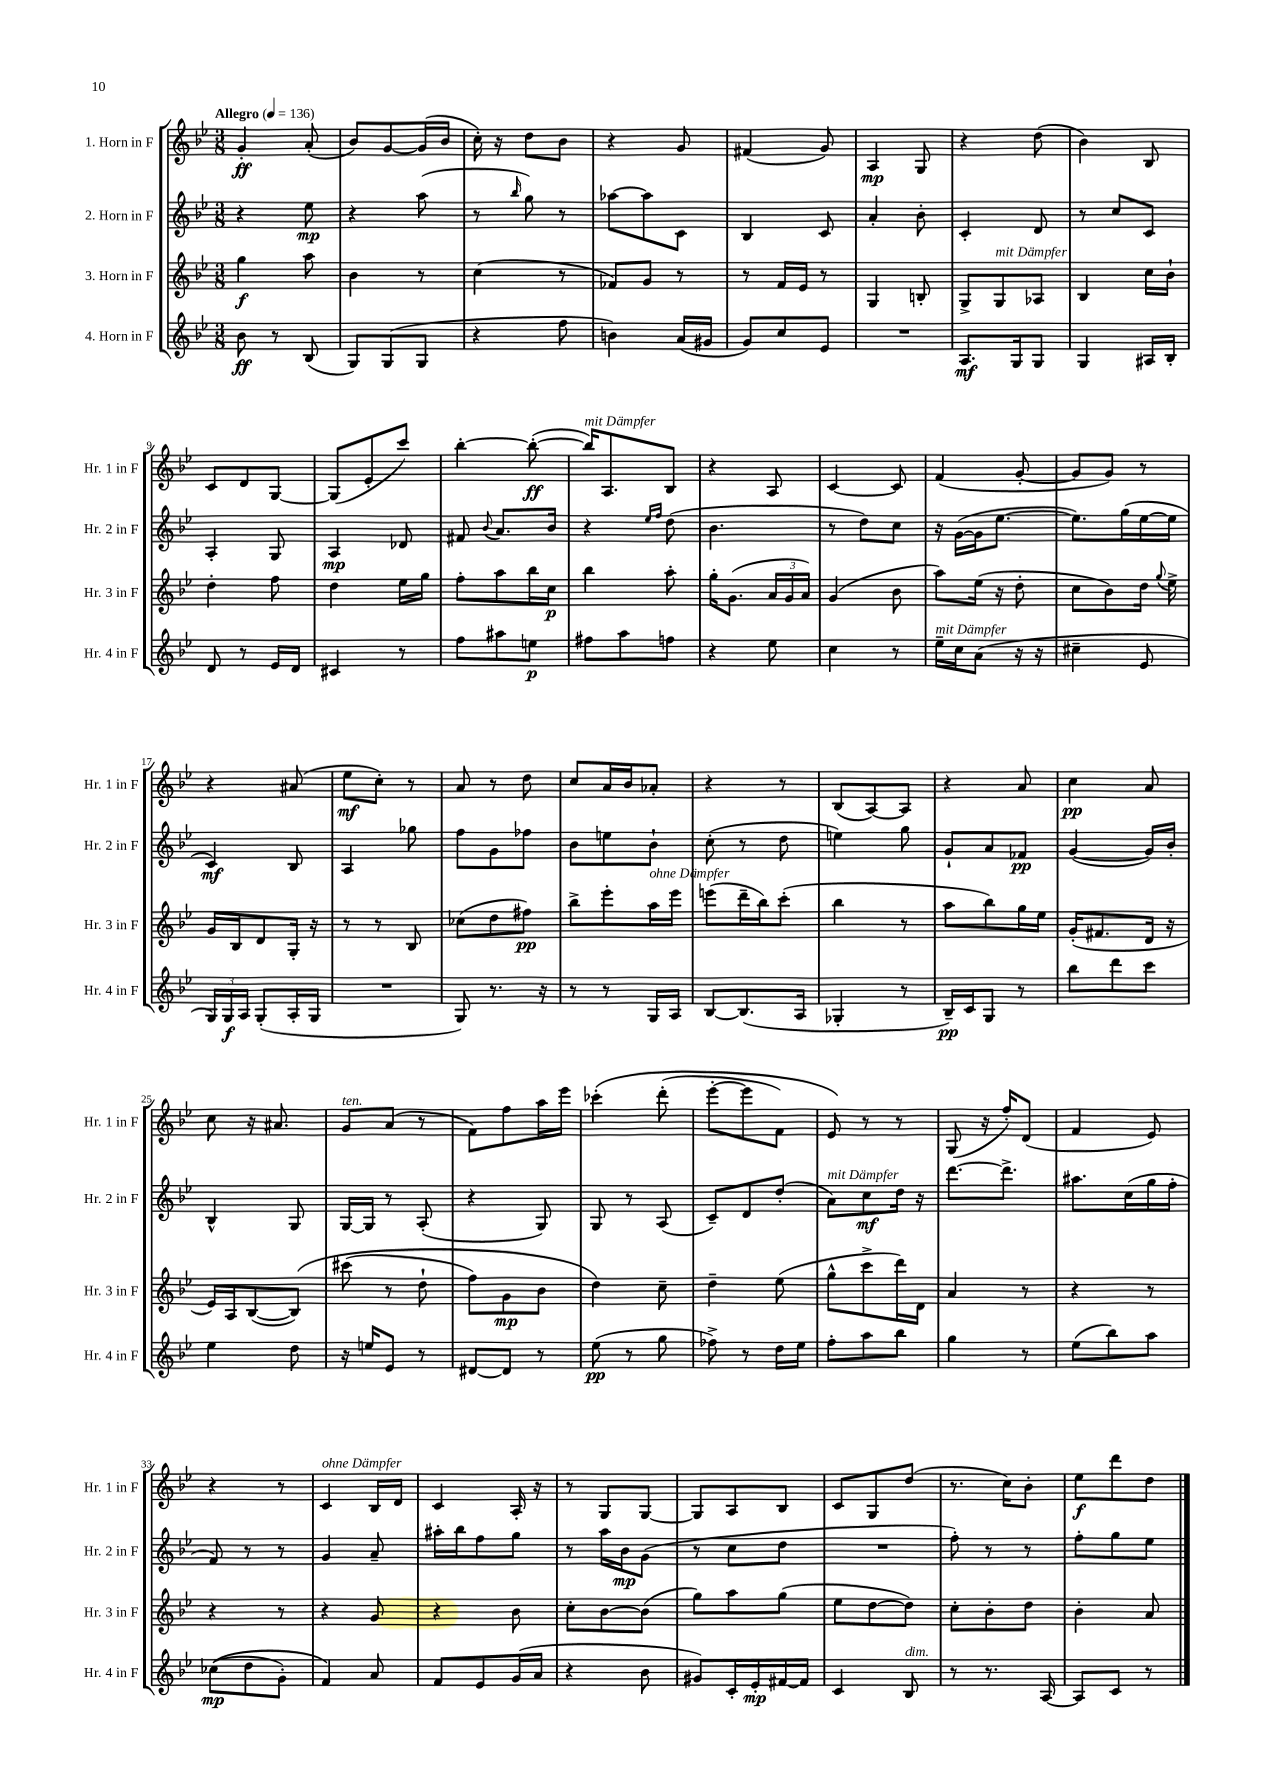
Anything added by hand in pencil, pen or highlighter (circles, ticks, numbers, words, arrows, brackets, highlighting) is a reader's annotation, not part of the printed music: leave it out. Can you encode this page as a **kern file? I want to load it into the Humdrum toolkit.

**kern	**dynam	**kern	**dynam	**kern	**dynam	**kern	**dynam
*part4	*part4	*part3	*part3	*part2	*part2	*part1	*part1
*staff4	*staff4	*staff3	*staff3	*staff2	*staff2	*staff1	*staff1
*I"4. Horn in F	*	*I"3. Horn in F	*	*I"2. Horn in F	*	*I"1. Horn in F	*
*I'Hr. 4 in F	*	*I'Hr. 3 in F	*	*I'Hr. 2 in F	*	*I'Hr. 1 in F	*
*clefG2	*	*clefG2	*	*clefG2	*	*clefG2	*
*k[b-e-]	*	*k[b-e-]	*	*k[b-e-]	*	*k[b-e-]	*
*M3/8	*	*M3/8	*	*M3/8	*	*M3/8	*
*MM136	*	*MM136	*	*MM136	*	*MM136	*
=1	=1	=1	=1	=1	=1	=1	=1
!	!	!	!	!	!	!LO:TX:a:B:t=Allegro	!
8b-\	ff	4gg\	f	4r	.	4g'/	ff
8r	.	.	.	.	.	.	.
(8B-/	.	8aa\	.	8ee-\	mp	(8a'/	.
=2	=2	=2	=2	=2	=2	=2	=2
8G/L)	.	4b-\	.	4r	.	8b-/L)	.
(8G/	.	.	.	.	.	[8g/	.
8G/J	.	8r	.	(8aa\	.	(16g/L]	.
.	.	.	.	.	.	16b-/JJ	.
=3	=3	=3	=3	=3	=3	=3	=3
4r	.	(4cc\	.	8r	.	16cc'\)	.
.	.	.	.	.	.	16r	.
.	.	.	.	16qqbb-/	.	.	.
.	.	.	.	8gg\)	.	8dd\L	.
8ff\	.	8r	.	8r	.	8b-\J	.
=4	=4	=4	=4	=4	=4	=4	=4
4bn\)	.	8f-X/L)	.	[8aa-X\L	.	4r	.
.	.	8g/J	.	8aa-\]	.	.	.
(16a/LL	.	8r	.	8c\J	.	8g/	.
16g#X/JJ	.	.	.	.	.	.	.
=5	=5	=5	=5	=5	=5	=5	=5
8g/L)	.	8r	.	4B-/	.	(4f#X/	.
8cc/	.	16f/LL	.	.	.	.	.
.	.	16e-/JJ	.	.	.	.	.
8e-/J	.	8r	.	8c/	.	8g/)	.
=6	=6	=6	=6	=6	=6	=6	=6
4.r	.	4G/	.	4a'/	.	4A/	mp
.	.	8Bn'/	.	8b-'\	.	8G/	.
=7	=7	=7	=7	=7	=7	=7	=7
8.A/L	mf	8G^/L	.	4c'/	.	4r	.
!	!	!LO:TX:a:i:t=mit Dämpfer	!	!	!	!	!
.	.	8G/	.	.	.	.	.
16G/k	.	.	.	.	.	.	.
8G/J	.	8A-X/J	.	8d/	.	(8dd\	.
=8	=8	=8	=8	=8	=8	=8	=8
4G/	.	4B-/	.	8r	.	4b-\)	.
.	.	.	.	8cc/L	.	.	.
16A#X/LL	.	16cc\LL	.	8c/J	.	8B-/	.
16B-'/JJ	.	16b-`\JJ	.	.	.	.	.
!!LO:LB:g=z
=9	=9	=9	=9	=9	=9	=9	=9
8d/	.	4dd'\	.	4A'/	.	8c/L	.
8r	.	.	.	.	.	8d/	.
16e-/LL	.	8ff\	.	8G/	.	[8G/J	.
16d/JJ	.	.	.	.	.	.	.
=10	=10	=10	=10	=10	=10	=10	=10
4c#X/	.	4dd\	.	4A/	mp	(8G/L]	.
.	.	.	.	.	.	8e-'/	.
8r	.	16ee-\LL	.	8d-X/	.	8ccc/J)	.
.	.	16gg\JJ	.	.	.	.	.
=11	=11	=11	=11	=11	=11	=11	=11
8ff\L	.	8ff'\L	.	8f#X/	.	[4bb-'\	.
.	.	.	.	8qqb-/	.	.	.
8aa#X\	.	8aa\	.	8.a/L	.	.	.
8een\J	p	16bb-\L	.	.	.	(8bb-'\_	ff
.	.	16cc\JJ	p	16b-/Jk	.	.	.
=12	=12	=12	=12	=12	=12	=12	=12
!	!	!	!	!	!	!LO:TX:a:i:t=mit Dämpfer	!
8ff#X\L	.	4bb-\	.	4r	.	16bb-/KL])	.
.	.	.	.	.	.	8.A/	.
8aa\	.	.	.	.	.	.	.
.	.	.	.	16qqee-/LL	.	.	.
.	.	.	.	16qqff/JJ	.	.	.
8ffn\J	.	8aa'\	.	(8dd\	.	8B-/J	.
=13	=13	=13	=13	=13	=13	=13	=13
4r	.	16gg'\KL	.	4.b-\	.	4r	.
.	.	(8.g\J	.	.	.	.	.
8ee-\	.	24a/LL	.	.	.	8A/	.
.	.	24g/	.	.	.	.	.
.	.	24a/JJ)	.	.	.	.	.
=14	=14	=14	=14	=14	=14	=14	=14
4cc\	.	(4g/	.	8r	.	[4c/	.
.	.	.	.	8dd\L)	.	.	.
8r	.	8b-\	.	8cc\J	.	8c/]	.
=15	=15	=15	=15	=15	=15	=15	=15
!LO:TX:a:i:t=mit Dämpfer	!	!	!	!	!	!	!
16ee-~\LL	.	8aa\L)	.	16r	.	(4f/	.
16cc\J	.	.	.	([16g\LL	.	.	.
(8a\J	.	(16ee-\Jk	.	16g\J]	.	.	.
.	.	16r	.	[8.ee-\J	.	.	.
16r	.	8dd'\	.	.	.	[8g'/	.
16r	.	.	.	.	.	.	.
=16	=16	=16	=16	=16	=16	=16	=16
4cc#X~\	.	8cc\L	.	8.ee-\L])	.	8g/L]	.
.	.	8b-\)	.	.	.	8g/J)	.
.	.	.	.	(16gg\L	.	.	.
8e-/	.	16dd\Jk	.	[16ee-\	.	8r	.
.	.	8qqgg/	.	.	.	.	.
.	.	16ee-^\	.	16ee-\JJ]	.	.	.
!!LO:LB:g=z
=17	=17	=17	=17	=17	=17	=17	=17
24G/LL)	.	16g/LL	.	4c/)	mf	4r	.
24G/	f	.	.	.	.	.	.
.	.	16B-/J	.	.	.	.	.
24A/JJ	.	.	.	.	.	.	.
(8G'/L	.	8d/	.	.	.	.	.
16A'/L	.	16G'/Jk	.	8B-/	.	(8a#X/	.
16G/JJ	.	16r	.	.	.	.	.
=18	=18	=18	=18	=18	=18	=18	=18
4.r	.	8r	.	4A/	.	8ee-\L	mf
.	.	8r	.	.	.	8cc'\J)	.
.	.	8B-/	.	8gg-X\	.	8r	.
=19	=19	=19	=19	=19	=19	=19	=19
8G/)	.	(8cc-X\L	.	8ff\L	.	8a/	.
8.r	.	8dd\	.	8g\	.	8r	.
.	.	8ff#X\J)	pp	8ff-X\J	.	8dd\	.
16r	.	.	.	.	.	.	.
=20	=20	=20	=20	=20	=20	=20	=20
8r	.	8bb-^\L	.	8b-\L	.	8cc/L	.
8r	.	8eee-'\	.	8een\	.	16a/L	.
.	.	.	.	.	.	16b-/J	.
!	!	!LO:TX:a:i:t=ohne Dämpfer	!	!	!	!	!
16G/LL	.	16aa\L	.	8b-`\J	.	8a-X'/J	.
16A/JJ	.	16eee-\JJ	.	.	.	.	.
=21	=21	=21	=21	=21	=21	=21	=21
[8B-/L	.	(8eeen\L	.	(8cc'\	.	4r	.
(8.B-/]	.	16ddd~\L	.	8r	.	.	.
.	.	16bb-\J)	.	.	.	.	.
.	.	(8ccc'\J	.	8dd\	.	8r	.
16A/Jk	.	.	.	.	.	.	.
=22	=22	=22	=22	=22	=22	=22	=22
4G-X'/	.	4bb-\	.	4een\)	.	(8B-/L	.
.	.	.	.	.	.	[8A/)	.
8r	.	8r	.	8gg\	.	8A/J]	.
=23	=23	=23	=23	=23	=23	=23	=23
16B-~/LL)	pp	8aa\L	.	8g`/L	.	4r	.
16c/J	.	.	.	.	.	.	.
8G/J	.	8bb-\)	.	8a/	.	.	.
8r	.	16gg\L	.	8f-X/J	pp	8a/	.
.	.	16ee-\JJ	.	.	.	.	.
=24	=24	=24	=24	=24	=24	=24	=24
8bb-\L	.	(16g'/KL	.	([4g/	.	4cc\	pp
.	.	8.f#X/	.	.	.	.	.
8ddd\	.	.	.	.	.	.	.
8ccc\J	.	16d/Jk	.	16g/LL])	.	8a/	.
.	.	16r	.	16b-'/JJ	.	.	.
!!LO:LB:g=z
=25	=25	=25	=25	=25	=25	=25	=25
4ee-\	.	16e-/LL)	.	4B-^^/	.	8cc\	.
.	.	16A/J	.	.	.	.	.
.	.	([8B-/	.	.	.	16r	.
.	.	.	.	.	.	8.a#X/	.
8dd\	.	(8B-/J])	.	8G/	.	.	.
=26	=26	=26	=26	=26	=26	=26	=26
!	!	!	!	!	!	!LO:TX:a:i:t=ten.	!
16r	.	(8ccc#X\	.	[16G/LL	.	8g/L	.
16een/KL	.	.	.	16G/JJ]	.	.	.
8e-/J	.	8r	.	8r	.	(8a/J	.
8r	.	8dd`\	.	(8A'/	.	8r	.
=27	=27	=27	=27	=27	=27	=27	=27
[8d#X/L	.	8ff\L)	.	4r	.	8f\L)	.
8d#/J]	.	8g\	mp	.	.	8ff\	.
8r	.	8b-\J	.	8G/)	.	16aa\L	.
.	.	.	.	.	.	16eee-\JJ	.
=28	=28	=28	=28	=28	=28	=28	=28
(8ee-\	pp	4dd\)	.	8G/	.	(4ccc-X'\	.
8r	.	.	.	8r	.	.	.
8gg\	.	8cc~\	.	(8A/	.	(8ddd'\	.
=29	=29	=29	=29	=29	=29	=29	=29
8ff-X^\)	.	4dd~\	.	8c~/L)	.	[8eee-'\L	.
8r	.	.	.	8d/	.	8eee-\]	.
16dd\LL	.	(8ee-\	.	(8dd'/J	.	8f\J)	.
16ee-\JJ	.	.	.	.	.	.	.
=30	=30	=30	=30	=30	=30	=30	=30
!	!	!	!	!LO:TX:a:i:t=mit Dämpfer	!	!	!
8ff'\L	.	8gg^^\L	.	8a\L)	.	8e-/)	.
8aa\	.	8ccc^\	.	8cc\	mf	8r	.
8bb-\J	.	16ddd\L)	.	16dd\Jk	.	8r	.
.	.	16d\JJ	.	16r	.	.	.
=31	=31	=31	=31	=31	=31	=31	=31
4gg\	.	4a/	.	[8.ddd\L	.	(8G/	.
.	.	.	.	.	.	16r	.
.	.	.	.	8.ddd^\J]	.	16ff'/KL)	.
8r	.	8r	.	.	.	(8d/J	.
=32	=32	=32	=32	=32	=32	=32	=32
(8ee-\L	.	4r	.	8.aa#X\L	.	4f/	.
8bb-\)	.	.	.	.	.	.	.
.	.	.	.	(16cc\L	.	.	.
8aa\J	.	8r	.	16gg\	.	8e-/)	.
.	.	.	.	16ff'\JJ	.	.	.
!!LO:LB:g=z
=33	=33	=33	=33	=33	=33	=33	=33
((8cc-X\L	mp	4r	.	8f/)	.	4r	.
8dd\	.	.	.	8r	.	.	.
8g'\J)	.	8r	.	8r	.	8r	.
=34	=34	=34	=34	=34	=34	=34	=34
!	!	!	!	!	!	!LO:TX:a:i:t=ohne Dämpfer	!
4f/)	.	4r	.	4g/	.	4c/	.
8a/	.	8g/	.	8a~/	.	16B-/LL	.
.	.	.	.	.	.	16d/JJ	.
=35	=35	=35	=35	=35	=35	=35	=35
8f/L	.	4r	.	16aa#X'\LL	.	4c/	.
.	.	.	.	16bb-\J	.	.	.
8e-/	.	.	.	8ff\	.	.	.
(16g/L	.	8b-\	.	8gg\J	.	16A'/	.
16a/JJ	.	.	.	.	.	16r	.
=36	=36	=36	=36	=36	=36	=36	=36
4r	.	8cc'\L	.	8r	.	8r	.
.	.	[8b-\	.	16aa\LL	.	8G/L	.
.	.	.	.	16b-\J	mp	.	.
8b-\	.	(8b-\J]	.	(8g\J	.	[8G/J	.
=37	=37	=37	=37	=37	=37	=37	=37
8g#X/L)	.	8gg\L)	.	8r	.	8G/L]	.
16c'/L	.	8aa\	.	8cc\L	.	8A/	.
16e-'/	mp	.	.	.	.	.	.
[16f#X/	.	(8gg\J	.	8dd\J	.	8B-/J	.
16f#/JJ]	.	.	.	.	.	.	.
=38	=38	=38	=38	=38	=38	=38	=38
4c/	.	8ee-\L	.	4.r	.	8c/L	.
.	.	[8dd\	.	.	.	8G/	.
!LO:TX:a:i:t=dim.	!	!	!	!	!	!	!
8B-/	.	8dd\J])	.	.	.	(8dd/J	.
=39	=39	=39	=39	=39	=39	=39	=39
8r	.	8cc'\L	.	8ff'\)	.	8.r	.
8.r	.	8b-'\	.	8r	.	.	.
.	.	.	.	.	.	16cc\KL)	.
.	.	8dd\J	.	8r	.	8b-'\J	.
[16A/	.	.	.	.	.	.	.
=40	=40	=40	=40	=40	=40	=40	=40
8A/L]	.	4b-'\	.	8ff'\L	.	8ee-\L	f
8c/J	.	.	.	8gg\	.	8ddd\	.
8r	.	8a/	.	8ee-\J	.	8dd\J	.
==	==	==	==	==	==	==	==
*-	*-	*-	*-	*-	*-	*-	*-
